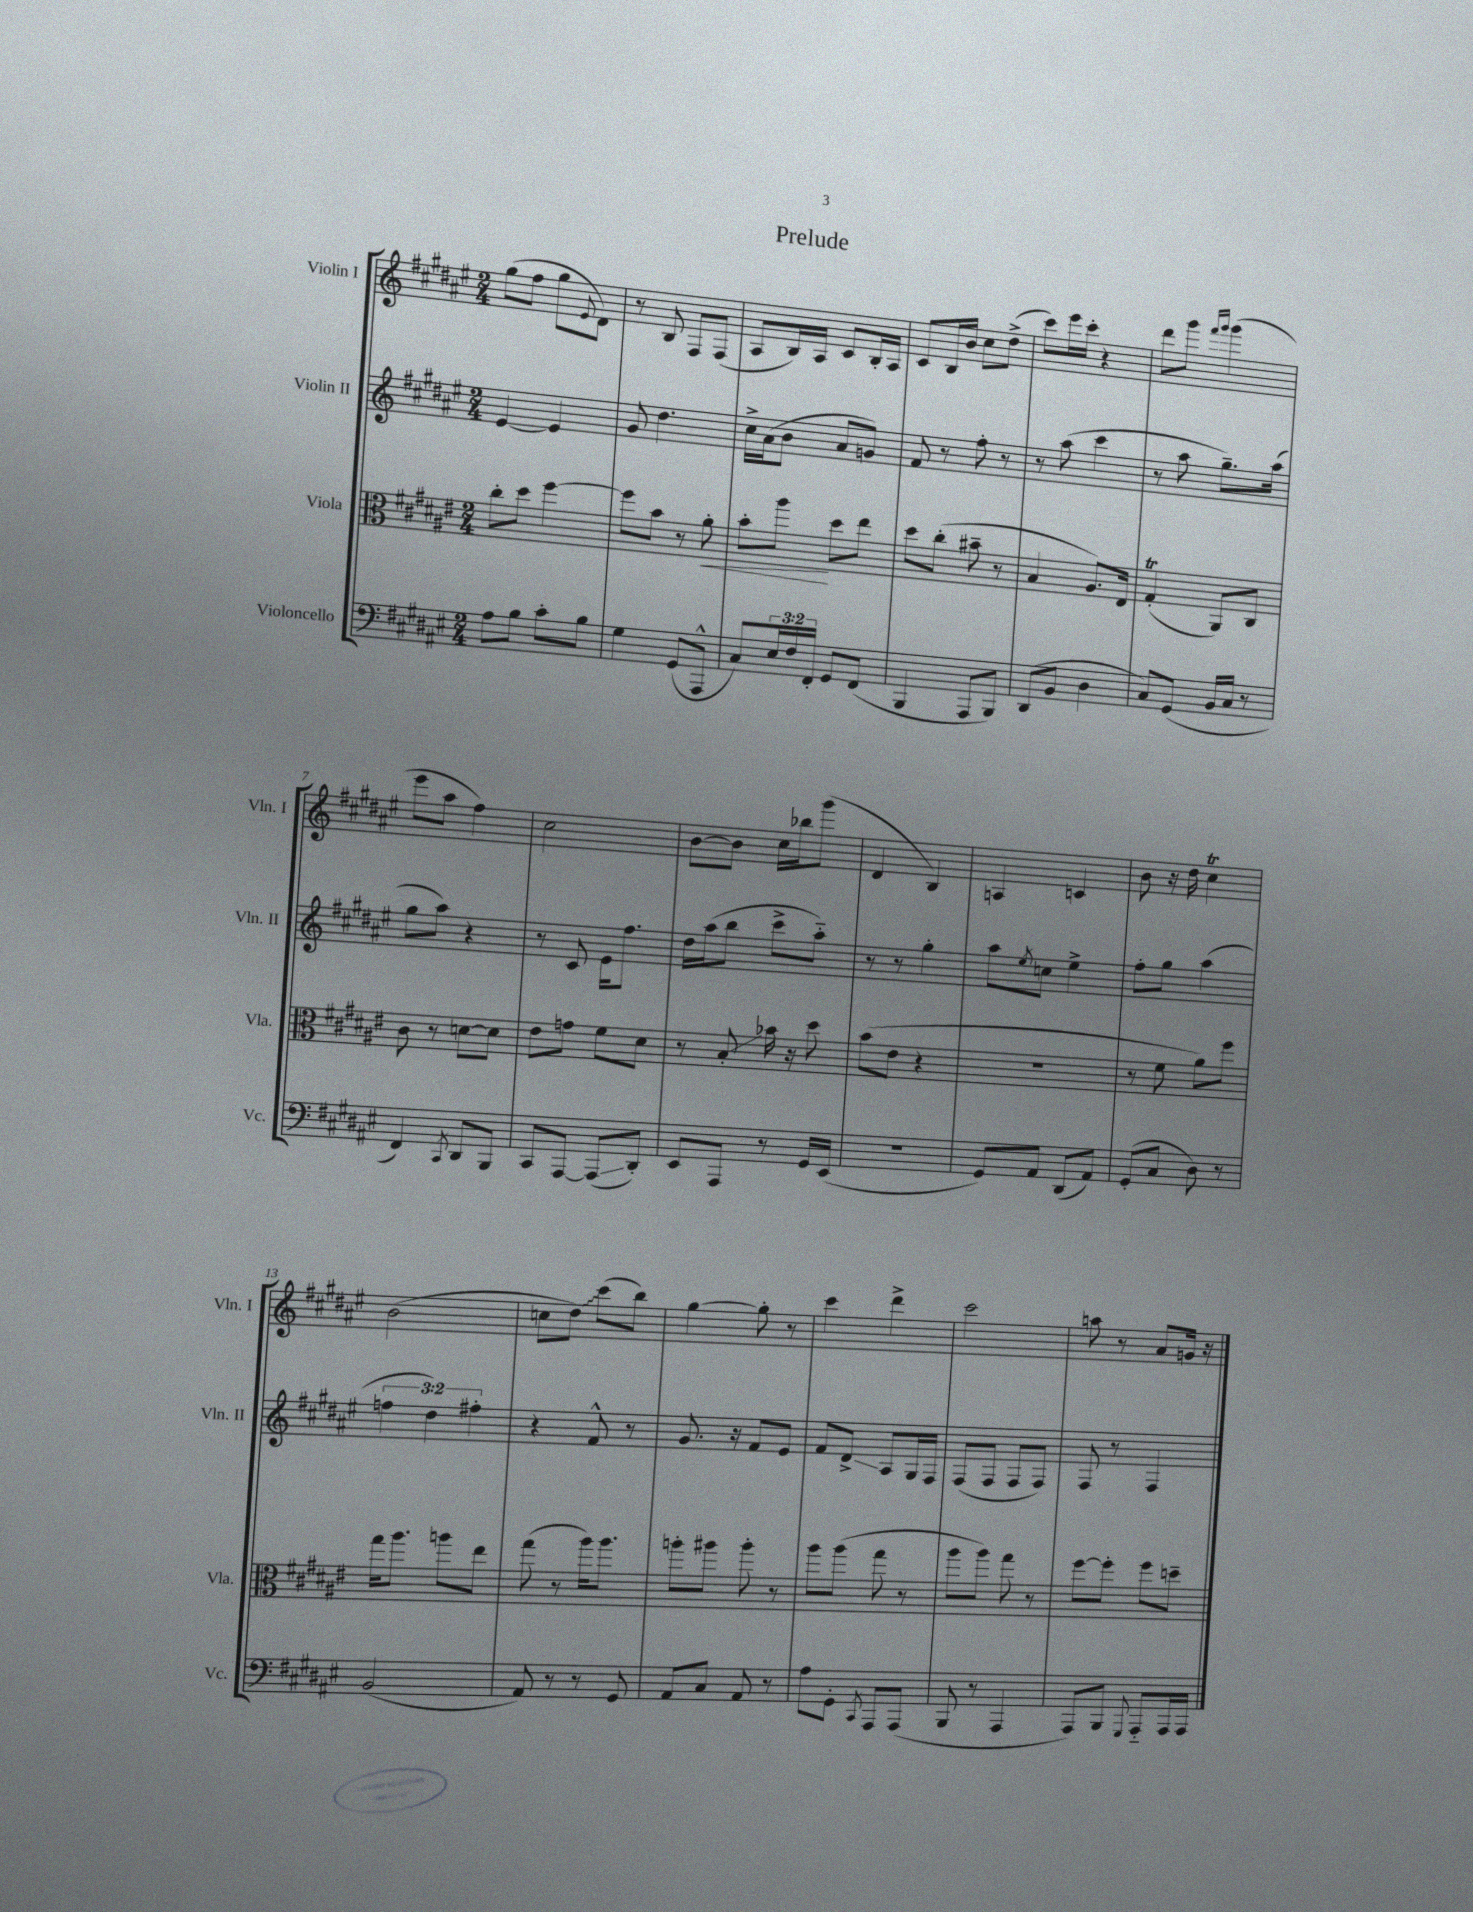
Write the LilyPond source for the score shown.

\header { title = "Prelude" }
<<
\new StaffGroup <<
\new Staff = "s0" \with { instrumentName = "Violin I" shortInstrumentName = "Vln. I" } {
    \clef treble \key fis \major \numericTimeSignature \time 2/4
    gis''8( fis''8 gis''8 \appoggiatura { eis'8 } dis'8) |
    r8 b8 fis8 fis8( |
    ais8 b16) ais16 cis'8 b16-. ais16 |
    cis'8 b16 b'16 cis''8 dis''8->( |
    cis'''8) eis'''16 cis'''16-. r4 |
    dis'''8 gis'''8 \grace { fis'''16 gis'''16 } gis'''4( |
    eis'''8 ais''8 fis''4) |
    cis''2 |
    b'8~ b'8 cis''16 bes''16 gis'''8( |
    dis'4 b4) |
    a4 c'4 |
    b'8 r16 dis''16 cis''4\trill |
    b'2( |
    c''8 \once \override Glissando.style = #'zigzag dis''8\glissando) cis'''8( b''8) |
    gis''4~ gis''8-. r8 |
    cis'''4 dis'''4-> |
    cis'''2 |
    a''8 r8 ais'8 g'16 r16 \bar "|." |
}
\new Staff = "s1" \with { instrumentName = "Violin II" shortInstrumentName = "Vln. II" } {
    \clef treble \key fis \major \numericTimeSignature \time 2/4 \override Staff.TupletNumber.text = #tuplet-number::calc-fraction-text
    eis'4~ eis'4 |
    gis'8 dis''4. |
    cis''16-> ais'16( b'8 ais'8 g'8) |
    fis'8 r8 fis''8-. r8 |
    r8 ais''8( cis'''4 |
    r8 ais''8 gis''8.--) ais''16( |
    gis''8 ais''8) r4 |
    r8 cis'8 eis'16 fis''8. |
    dis''16 ais''16( b''8 cis'''8-> ais''8-_) |
    r8 r8 gis''4-. |
    ais''8 \acciaccatura { eis''8 } c''8 eis''4-> |
    fis''8-. gis''8 ais''4( |
    \tuplet 3/2 { f''4 dis''4) fis''4-. } |
    r4 fis'8-^ r8 |
    gis'8. r16 fis'8 eis'8 |
    fis'8 dis'8->\glissando ais8 gis16 fis16 |
    fis8( fis8 fis8 fis8) |
    fis8 r8 fis4 \bar "|." |
}
\new Staff = "s2" \with { instrumentName = "Viola" shortInstrumentName = "Vla." } {
    \clef alto \key fis \major \numericTimeSignature \time 2/4
    cis''8-. dis''8 fis''4~ |
    fis''8 b'8 r8 ais'8-.\< |
    b'8-. ais''8\! dis''8 eis''8 |
    dis''8 cis''8-.( bis'8-- r8 |
    b4 ais8.) eis16 |
    gis4-.\trill( ais,8) cis8 |
    cis'8 r8 d'8~ d'8 |
    eis'8 g'8 fis'8 dis'8 |
    r8 b8-.\glissando bes'16 r16 dis''8 |
    b'8( eis'8 r4 |
    r2 |
    r8 fis'8 ais'8) fis''8 |
    gis''16 ais''8. a''8 eis''8 |
    gis''8( r8 ais''16) ais''8. |
    a''8-. ais''8 ais''8-. r8 |
    ais''8 ais''8( gis''8 r8 |
    ais''8 ais''8) gis''8 r8 |
    fis''8~ fis''8-. fis''8 d''8-- \bar "|." |
}
\new Staff = "s3" \with { instrumentName = "Violoncello" shortInstrumentName = "Vc." } {
    \clef bass \key fis \major \numericTimeSignature \time 2/4 \override Staff.TupletNumber.text = #tuplet-number::calc-fraction-text
    ais8 b8 cis'8-. b8 |
    gis4 gis,8( ais,,8-^ |
    cis8) \tuplet 3/2 { eis16 fis16 fis,16-. } gis,8 fis,8( |
    b,,4 ais,,8 b,,8) |
    dis,8( b,8 dis4 |
    cis8) gis,8( b,16 cis16 r8 |
    fis,4) \acciaccatura { cis,8 } dis,8 b,,8 |
    cis,8 ais,,8~ ais,,8\glissando( dis,8-.) |
    eis,8 ais,,8 r8 gis,16 eis,16( |
    r2 |
    gis,8) ais,8 dis,8( ais,8) |
    gis,8-.( cis8 dis8) r8 |
    b,2( |
    ais,8) r8 r8 gis,8 |
    ais,8 cis8 ais,8 r8 |
    ais8 gis,8-. \acciaccatura { cis,8 } ais,,8 ais,,8( |
    b,,8 r8 ais,,4 |
    ais,,8) b,,8 \appoggiatura { gis,,8 } ais,,8-_ ais,,16 ais,,16 \bar "|." |
}
>>
>>
